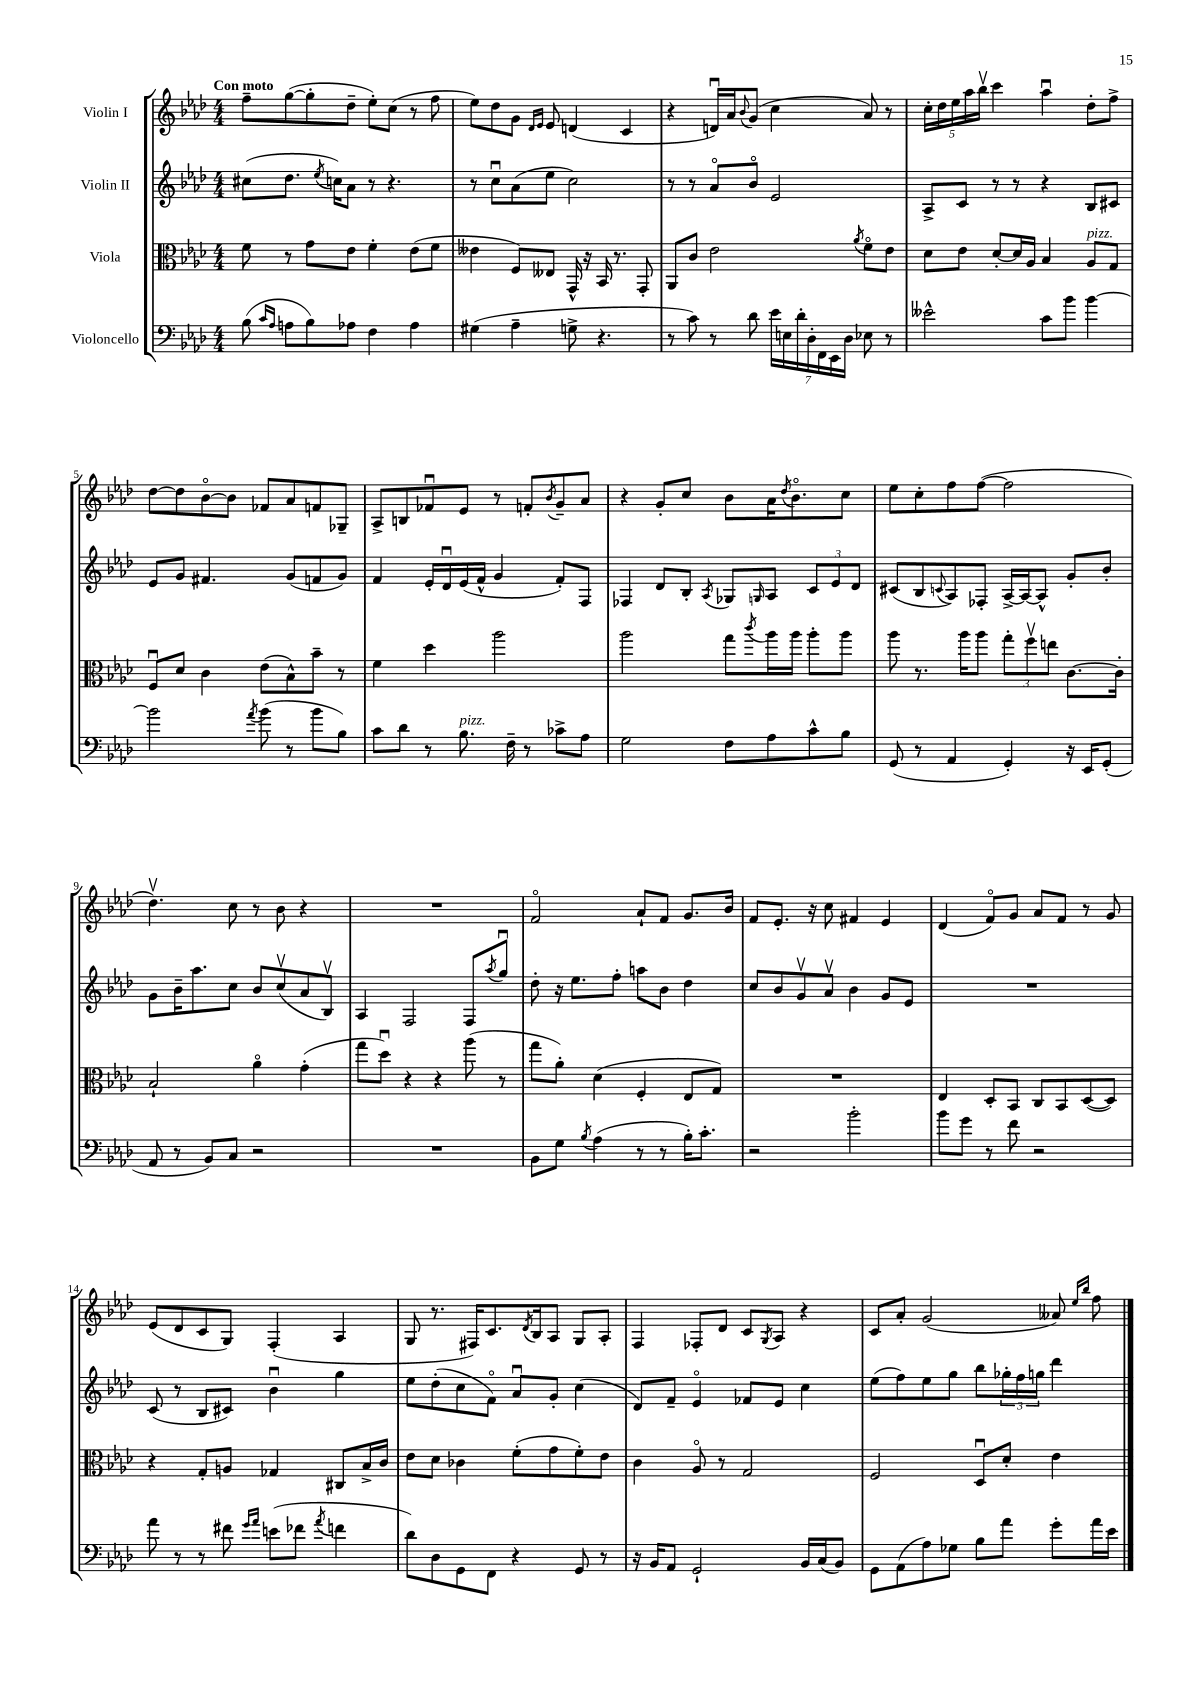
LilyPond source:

<<
\new StaffGroup <<
\new Staff = "s0" \with { instrumentName = "Violin I" } {
    \clef treble \key aes \major \numericTimeSignature \time 4/4 \tempo "Con moto"
    f''8-- g''8~( g''8-. des''8-- ees''8-.) c''8( r8 f''8 |
    ees''8) des''8 g'8 \grace { des'16 ees'16 } ees'8 d'4( c'4 |
    r4 d'16\downbow) aes'16 \appoggiatura { bes'8 } g'8( c''4 aes'8) r8 |
    \tuplet 5/4 { c''16-. des''16 ees''16 aes''16 bes''16\upbow } c'''4 aes''4\downbow des''8-. f''8-> |
    des''8~ des''8 bes'8~\flageolet bes'8 fes'8 aes'8 f'8 ges8-- |
    aes8-> b8 fes'8\downbow ees'8 r8 f'8-. \acciaccatura { bes'8 } g'8-- aes'8 |
    r4 g'8-. c''8 bes'8 aes'16 \acciaccatura { des''8 } bes'8.\flageolet c''8 |
    ees''8 c''8-. f''8 f''8~( f''2 |
    des''4.\upbow) c''8 r8 bes'8 r4 |
    R1 |
    f'2\flageolet aes'8-! f'8 g'8. bes'16 |
    f'8 ees'8.-. r16 c''8 fis'4 ees'4 |
    des'4( f'8\flageolet) g'8 aes'8 f'8 r8 g'8 |
    ees'8( des'8 c'8 g8) f4-.( aes4 |
    g8 r8. fis16) c'8. \acciaccatura { des'8 } bes16 aes8 g8 aes8-. |
    f4 fes8-. des'8 c'8 \acciaccatura { g8 } aes8 r4 |
    c'8 aes'8-. g'2( aeses'8) \grace { ees''16 bes''16 } f''8 \bar "|." |
}
\new Staff = "s1" \with { instrumentName = "Violin II" } {
    \clef treble \key aes \major \numericTimeSignature \time 4/4
    cis''8( des''8. \acciaccatura { ees''8 } c''16) aes'8 r8 r4. |
    r8 c''8\downbow aes'8( ees''8 c''2) |
    r8 r8 aes'8\flageolet bes'8\flageolet ees'2 |
    aes8-> c'8 r8 r8 r4 bes8 cis'8 |
    ees'8 g'8 fis'4. g'8( f'8 g'8) |
    f'4 ees'16-. des'16\downbow ees'16( f'16-^ g'4 f'8-.) f8 |
    fes4 des'8 bes8-. \acciaccatura { aes8 } ges8 \grace { g16 } aes8 \tuplet 3/2 { c'8 ees'8 des'8 } |
    cis'8( bes8 \appoggiatura { c'8 } aes8) fes8-. aes16~-> aes16~ aes8-^ g'8-. bes'8-. |
    g'8 bes'16-- aes''8. c''8 bes'8 c''8\upbow( aes'8 bes8\upbow) |
    aes4 f2 f8 \acciaccatura { aes''8 } g''8\downbow |
    des''8-. r16 ees''8. f''8-. a''8 bes'8 des''4 |
    c''8 bes'8 g'8\upbow aes'8\upbow bes'4 g'8 ees'8 |
    R1 |
    c'8( r8 bes8 cis'8) bes'4\downbow g''4 |
    ees''8 des''8-.( c''8 f'8\flageolet) aes'8\downbow g'8-. c''4( |
    des'8) f'8-- ees'4\flageolet fes'8 ees'8 c''4 |
    ees''8( f''8) ees''8 g''8 bes''8 \tuplet 3/2 { ges''16-. f''16 g''16 } des'''4 \bar "|." |
}
\new Staff = "s2" \with { instrumentName = "Viola" } {
    \clef alto \key aes \major \numericTimeSignature \time 4/4
    f'8 r8 g'8 ees'8 f'4-. ees'8( f'8 |
    eeses'4 f8) eeses8 g,16-^ r16 bes,16 r8. g,8-. |
    aes,8 c'8 ees'2 \acciaccatura { aes'8 } f'8\flageolet ees'8 |
    des'8 ees'8 des'8~-. des'16 aes16 bes4 aes8^\markup { \italic "pizz." } g8 |
    f8\downbow des'8 c'4 ees'8( bes8-^) bes'8-- r8 |
    f'4 des''4 aes''2 |
    aes''2 g''8 \acciaccatura { c'''8 } aes''16 aes''16 aes''8-. aes''8 |
    aes''8 r8. aes''16 aes''8 \tuplet 3/2 { g''8-. f''8\upbow e''8 } c'8.~ c'16-. |
    bes2-! aes'4\flageolet g'4-.( |
    g''8 des''8\downbow) r4 r4 aes''8( r8 |
    g''8 aes'8-.) des'4( f4-. ees8 g8) |
    R1 |
    ees4 des8-. bes,8 c8 bes,8 des8~( des8) |
    r4 g8-. a8 ges4 cis8 bes16-> c'16 |
    ees'8 des'8 ces'4 f'8-.( g'8 f'8-.) ees'8 |
    c'4 aes8\flageolet r8 g2 |
    f2 des8\downbow des'8-. ees'4 \bar "|." |
}
\new Staff = "s3" \with { instrumentName = "Violoncello" } {
    \clef bass \key aes \major \numericTimeSignature \time 4/4
    bes8( \grace { c'16 aes16 } a8 bes8) aes8 f4 aes4 |
    gis4( aes4-- g8-> r4. |
    r8 c'8) r8 des'8 \tuplet 7/4 { ees'16 e16 des'16-. des16-. f,16 ees,16 des16 } ees8 r8 |
    eeses'2-^ c'8 bes'8 bes'4~ |
    bes'2 \acciaccatura { aes'8 } bes'8( r8 bes'8 bes8) |
    c'8 des'8 r8 bes8.^\markup { \italic "pizz." } f16-- r8 ces'8-> aes8 |
    g2 f8 aes8 c'8-^ bes8 |
    g,8( r8 aes,4 g,4-.) r16 ees,16 g,8-.( |
    aes,8 r8 bes,8) c8 r2 |
    R1 |
    bes,8 g8 \acciaccatura { bes8 } aes4( r8 r8 bes16-.) c'8.-. |
    r2 bes'2-. |
    bes'8 g'8 r8 f'8 r2 |
    aes'8 r8 r8 fis'8 \grace { g'16 aes'16 } e'8( fes'8 \acciaccatura { aes'8 } f'4 |
    des'8) des8 g,8 f,8 r4 g,8 r8 |
    r16 bes,16 aes,8 g,2-! bes,16 c16( bes,8) |
    g,8 aes,8( aes8) ges8 bes8 aes'8 g'8-. aes'16 ees'16 \bar "|." |
}
>>
>>
